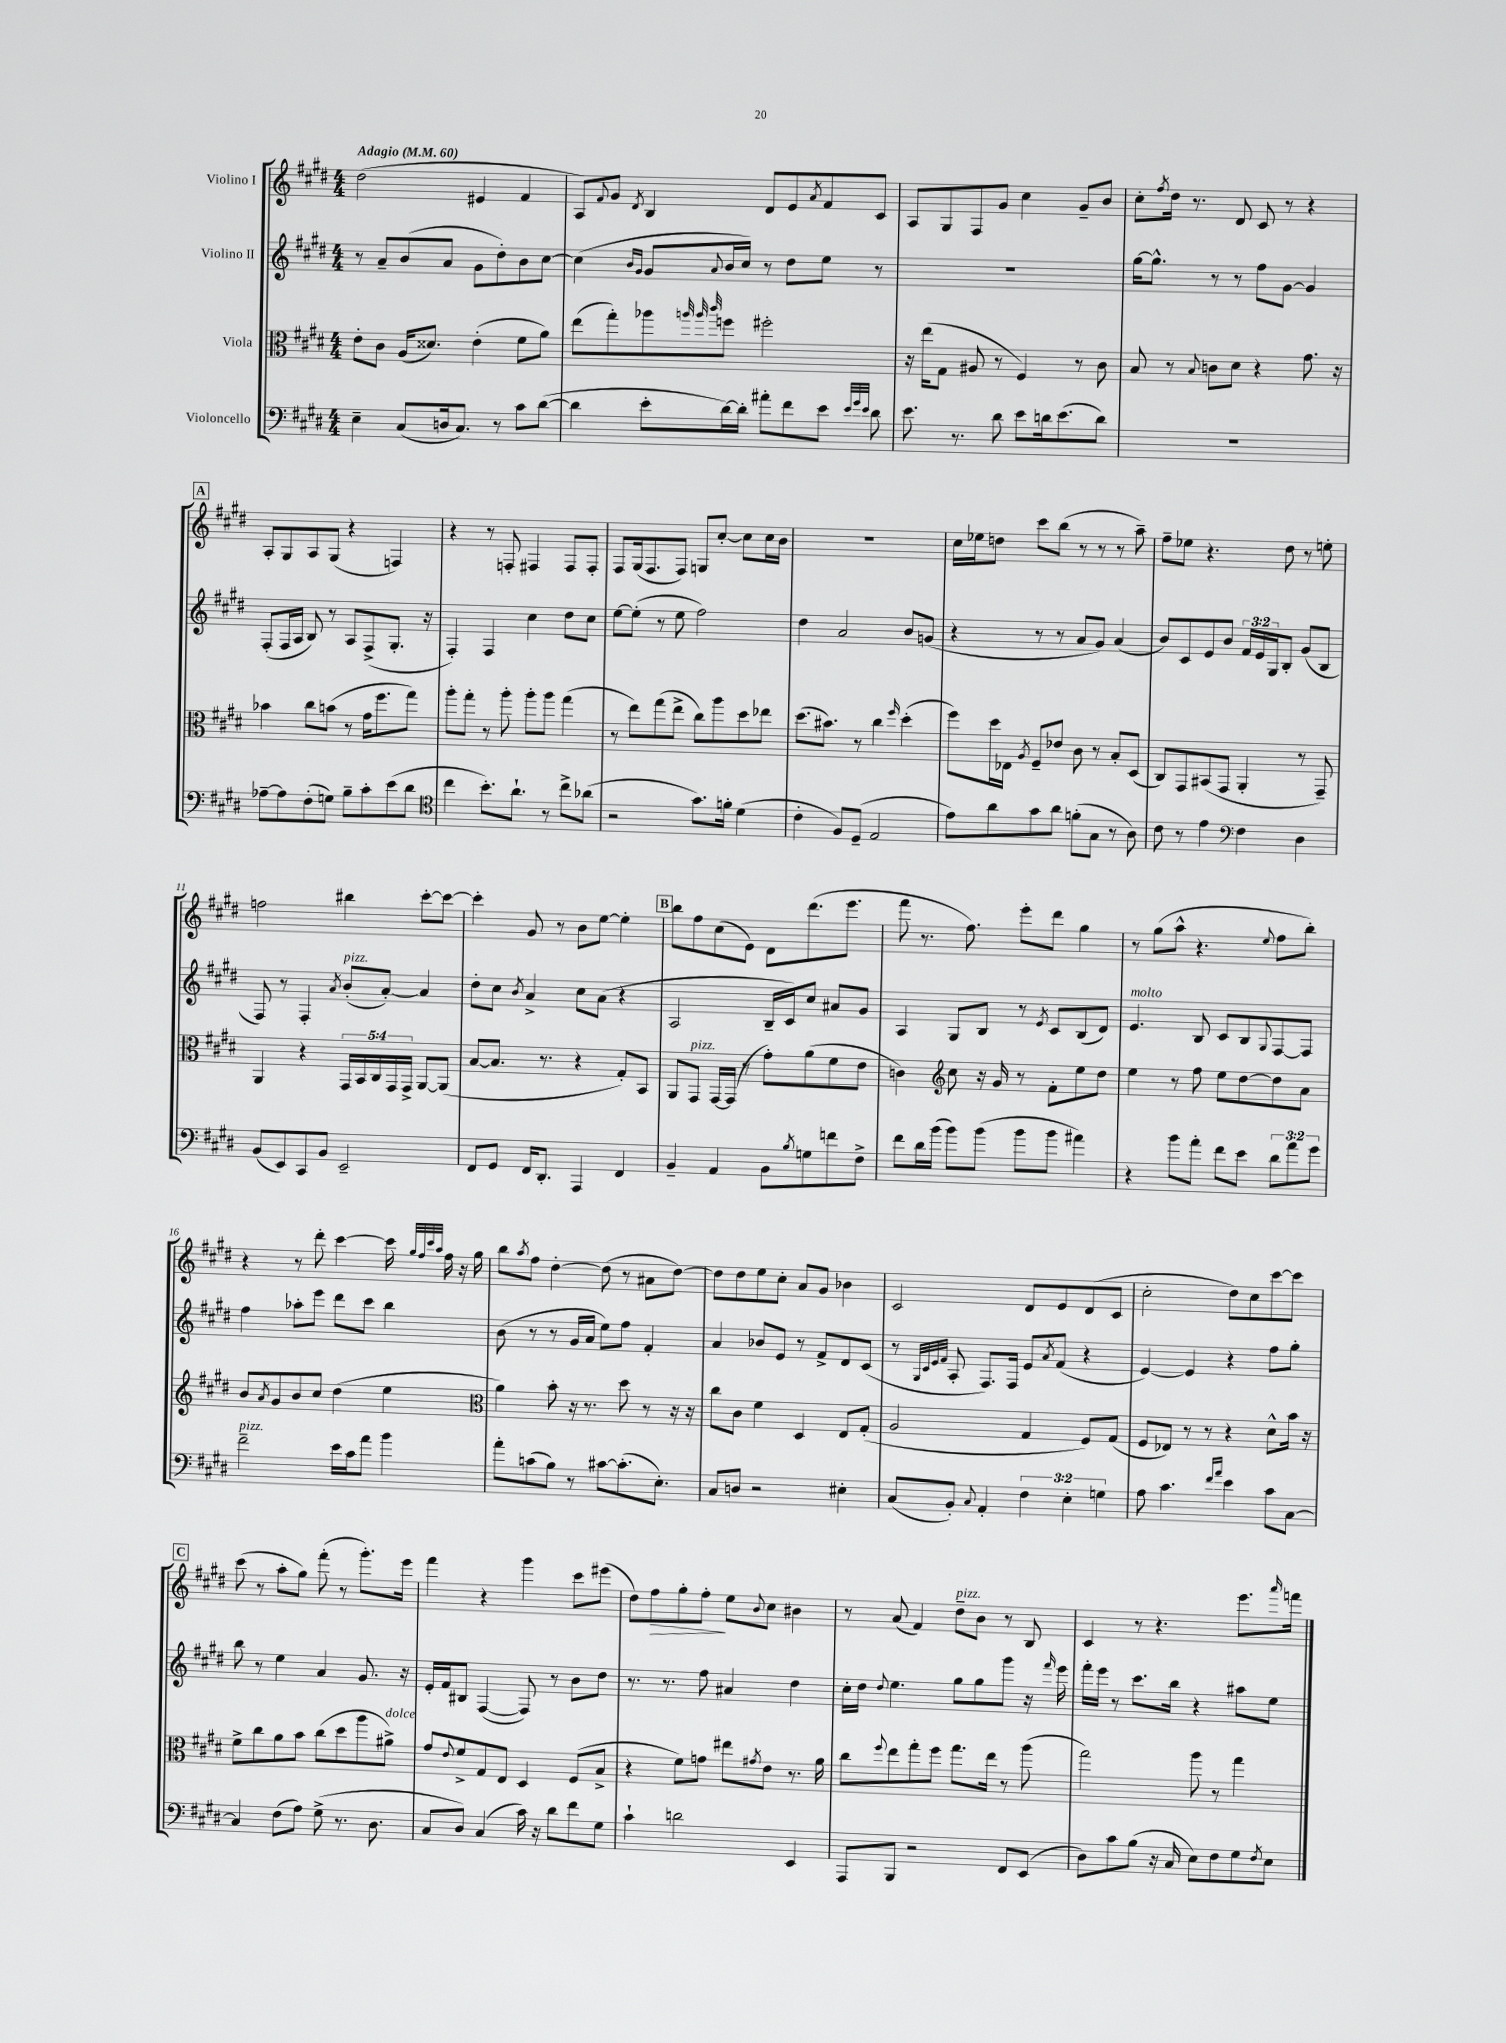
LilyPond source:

<<
\new StaffGroup <<
\new Staff = "s0" \with { instrumentName = "Violino I" } {
    \clef treble \key e \major \numericTimeSignature \time 4/4 \tempo "Adagio" 4 = 60
    dis''2( eis'4 fis'4 |
    a8) \appoggiatura { fis'8 } gis'8 \acciaccatura { dis'8 } b4 dis'8 e'8 \acciaccatura { a'8 } fis'8 cis'8 |
    a8 gis8 fis8 gis'8 cis''4 gis'8-- b'8 |
    cis''8-. \acciaccatura { fis''8 } dis''16 r8. dis'8 cis'8 r8 r4 |
    \mark \markup { \box "A" } a8-. gis8 a8 gis8( r4 f4) |
    r4 r8 f8-. fis4 fis8 fis8-. |
    fis8 gis16( fis8. fis8) g8 cis''8~-. cis''8 cis''16 b'16 |
    R1 |
    cis''16 ees''16 d''8 cis'''8 b''8( r8 r8 r8 a''8--) |
    fis''8-- ees''8 r4. dis''8 r8 e''8-. |
    f''2 bis''4 cis'''8~-. cis'''8~ |
    cis'''4-. gis'8 r8 b'8 e''8~ e''4-. |
    \mark \markup { \box "B" } b''8 fis''8 cis''8( e'8) dis'8 dis'''8.( e'''8. |
    fis'''8 r8. fis''8.) e'''8-. dis'''8 gis''4 |
    r8 gis''8( a''8-^ r4. \appoggiatura { e''8 } fis''8 b''8-.) |
    r4 r8 dis'''8-. cis'''4~ cis'''16 \grace { gis''32 fis''32 cis'''32 a''32 } fis''16 r16 gis''16 |
    b''8 \acciaccatura { a''8 } fis''8 dis''4~-. dis''8( r8 ais'8 dis''8~) |
    dis''8 dis''8 e''8 cis''8-. a'8 gis'8 bes'4 |
    cis'2 dis'8 e'8 dis'8( cis'8 |
    cis''2-. dis''8) cis''8 cis'''8~ cis'''8 |
    \mark \markup { \box "C" } cis'''8( r8 a''8-. gis''8) fis'''8-.( r8 gis'''8.-.) e'''16 |
    fis'''4 r4 gis'''4 cis'''8 eis'''8( |
    dis''8) fis''8\> gis''8-. fis''8-.\! e''8 \appoggiatura { b'8 } cis''8 bis'4 |
    r8 a'8( fis'4) dis''8--^\markup { \italic "pizz." } b'8 r8 b8 |
    cis'4 r8 r4. e'''8. \grace { a'''16 } f'''16 \bar "|." |
}
\new Staff = "s1" \with { instrumentName = "Violino II" } {
    \clef treble \key e \major \numericTimeSignature \time 4/4 \override Staff.TupletNumber.text = #tuplet-number::calc-fraction-text
    r8 a'8-- b'8( a'8 gis'8 dis''8-.) b'8 cis''8~ |
    cis''4( \grace { b'16 gis'16 } gis'8 \appoggiatura { a'8 } b'16 cis''16) r8 dis''8 e''8 r8 |
    R1 |
    gis''16~ gis''8.-^ r8 r8 fis''8 gis'8~ gis'4 |
    \mark \markup { \box "A" } fis8-.( fis16 a16 b8) r8 a8 fis8->( gis8.-. r16 |
    fis4-.) fis4 cis''4 dis''8 cis''8 |
    e''8~ e''8-.( r8 e''8 fis''2) |
    dis''4 a'2 b'8 g'8( |
    r4 r8 r8 a'8 gis'8) a'4( |
    b'8) cis'8 e'8 b'8 \tuplet 3/2 { fis'16 e'16 gis16 } b8-. gis'8( b8 |
    fis8) r8 fis4-. \acciaccatura { a'8 } b'8-.^\markup { \italic "pizz." }( a'8~-.) a'4 |
    dis''8-. cis''8 \acciaccatura { b'8 } a'4-> cis''8 a'8( r4 |
    \mark \markup { \box "B" } a2 b16-- cis'16) cis''8 ais'8 gis'8 |
    a4 gis8 b8 r8 \acciaccatura { e'8 } cis'8 b8( dis'8) |
    e'4.^\markup { \italic "molto" } b8 cis'8 b8 \appoggiatura { gis8 } fis8~ fis8 |
    fis''4 aes''8-. e'''8 dis'''8 cis'''8 b''4 |
    b'8( r8 r8 gis'16 a'16 e''8) fis''8 fis'4-. |
    a'4 bes'8 e'8 r8 fis'8-> dis'8 cis'8( |
    r8 \grace { gis32 cis'32 e'32 fis'32 } a8-. fis8.) fis16 e'8 \acciaccatura { a'8 } fis'8( r4 |
    e'4~) e'4 r4 fis''8 gis''8-. |
    \mark \markup { \box "C" } b''8 r8 e''4 a'4 gis'8. r16 |
    e'16-. fis'16 bis8 fis4~( fis8) r8 b'8 dis''8 |
    r8. r8. fis''8 ais'4 dis''4 |
    cis''16-. dis''16 \appoggiatura { dis''8 } e''4. gis''8 gis''8 gis'''8 r16 \grace { fis'''16 } e'''16 |
    fis'''16-. e'''16 r8 cis'''8. b''16 r4 ais''8 e''8 \bar "|." |
}
\new Staff = "s2" \with { instrumentName = "Viola" } {
    \clef alto \key e \major \numericTimeSignature \time 4/4 \override Staff.TupletNumber.text = #tuplet-number::calc-fraction-text
    e'8-. cis'8 a16( disis'8.) e'4-.( fis'8 a'8) |
    e''8( gis''8-.) aes''8 \grace { a''32 a''32 cis'''32 } f''8 fis''2-. |
    r16 e''16( gis8 ais8 r8 fis4) r8 cis'8 |
    b8 r8 \appoggiatura { b8 } c'8 dis'8 r4 gis'8. r16 |
    \mark \markup { \box "A" } bes'4 cis''8 b'8( r8 gis'16 fis''8. gis''8) |
    a''8-. gis''8-. r8 a''8-. a''8-. a''8 gis''4( |
    r8 e''8) gis''8( e''8-> cis''8) a''8 dis''8 ees''8 |
    dis''8.( bis'8.) r8 cis''4 \grace { fis''16 } dis''4-.( |
    fis''8) dis''16 ees16 \acciaccatura { a8 } fis8-- ees'8 cis'8 r8 b8-. dis8( |
    cis8) gis,8 bis,8( gis,8 a,4-. r8 gis,8--) |
    a,4 r4 \tuplet 5/4 { gis,16 b,16 cis16 gis,16 gis,16-> } a,8~ a,8( |
    b8~ b8. r8. r4 gis8-.) b,8 |
    \mark \markup { \box "B" } a,8 gis,8^\markup { \italic "pizz." } gis,16~ gis,16( r8 gis'8-.) a'8( fis'8 e'8 |
    c'4) \clef treble cis''8 r16 gis'16 r8 fis'8-. e''8 dis''8 |
    e''4 r8 fis''8 e''8 dis''8~ dis''8 a'8 |
    b'8 \acciaccatura { a'8 } gis'8 b'8 cis''8 dis''4( e''4 |
    \clef alto a'4) b'8-. r16 r8. dis''8 r8 r16 r16 |
    cis''8 cis'8 fis'4 dis4 e8 gis8-.( |
    a2 gis4 fis8) gis8( |
    fis8 ees8) r8 r8 r4 dis'8-^ b'16 r16 |
    \mark \markup { \box "C" } fis'8-> cis''8 a'8 b'8 cis''8( dis''8 a''8 ais'8->^\markup { \italic "dolce" }) |
    gis'8 \appoggiatura { e'8 } fis'8-> gis8 e8 dis4 fis8( b8-> |
    r4 fis'8) g'8 eis''8 \acciaccatura { gis'8 } e'8 r8. a'16 |
    cis''8 \appoggiatura { fis''8 } e''8 gis''8-. fis''8 gis''8. e''16 r8 a''8( |
    gis''2) a''8 r8 gis''4 \bar "|." |
}
\new Staff = "s3" \with { instrumentName = "Violoncello" } {
    \clef bass \key e \major \numericTimeSignature \time 4/4 \override Staff.TupletNumber.text = #tuplet-number::calc-fraction-text
    e4-- cis8( d16 cis8.) r8 cis'8 dis'8~( |
    dis'4 e'8-. dis'16~) dis'16-. ais'8-. fis'8 e'8 \grace { e'32 gis'32 e'32 } dis'8 |
    e'8. r8. dis'8 e'8 d'16 e'8.( d'8) |
    R1 |
    \mark \markup { \box "A" } aes8~-- aes8 fis8-.( g8) b8-- cis'8-. e'8( dis'8 |
    \clef tenor cis''4 b'8.-.) a'8.-! r8 cis''8-> aes'8( |
    r2 gis'8.) f'16-. dis'4( |
    cis'4-. fis8) dis8--( e2 |
    e'8) a'8 gis'8 a'8 f'8-.( gis8 r8 a8) |
    cis'8 r8 e'4 \clef bass fis4 dis4 |
    b,8( e,8) cis,8 b,8 e,2-- |
    fis,8 gis,8 fis,16 dis,8.-. a,,4 fis,4 |
    \mark \markup { \box "B" } b,4-- a,4 b,8 \acciaccatura { b8 } g8 f'8 fis8-> |
    fis'8 dis'16 b'16( b'8) b'8( b'8 b'8 ais'4) |
    r4 b'8 a'8-. fis'8 e'8 \tuplet 3/2 { dis'8 a'8 gis'8 } |
    fis'2--^\markup { \italic "pizz." } e'16 cis'16 a'8 b'4 |
    a'8-. c'8( b8) r8 cis'8~ cis'8.-.( e8.-.) |
    cis8 d8 r2 eis4-. |
    cis8( b,8-.) \appoggiatura { cis8 } a,4-. \tuplet 3/2 { fis4 e4-. g4 } |
    a8 cis'4. \grace { fis'16 a'16 } e'4 cis'8 cis8~ |
    \mark \markup { \box "C" } cis4 fis8( a8) gis8->( r8. dis8. |
    cis8 dis8) cis4( cis'16) r16 dis'8 fis'8 gis8 |
    cis'4-! d'2 e,4 |
    a,,8 b,,8 r2 fis,8 e,8( |
    dis8) cis'8 b8( r16 cis16 e8) fis8 gis8 \acciaccatura { fis8 } e8 \bar "|." |
}
>>
>>
